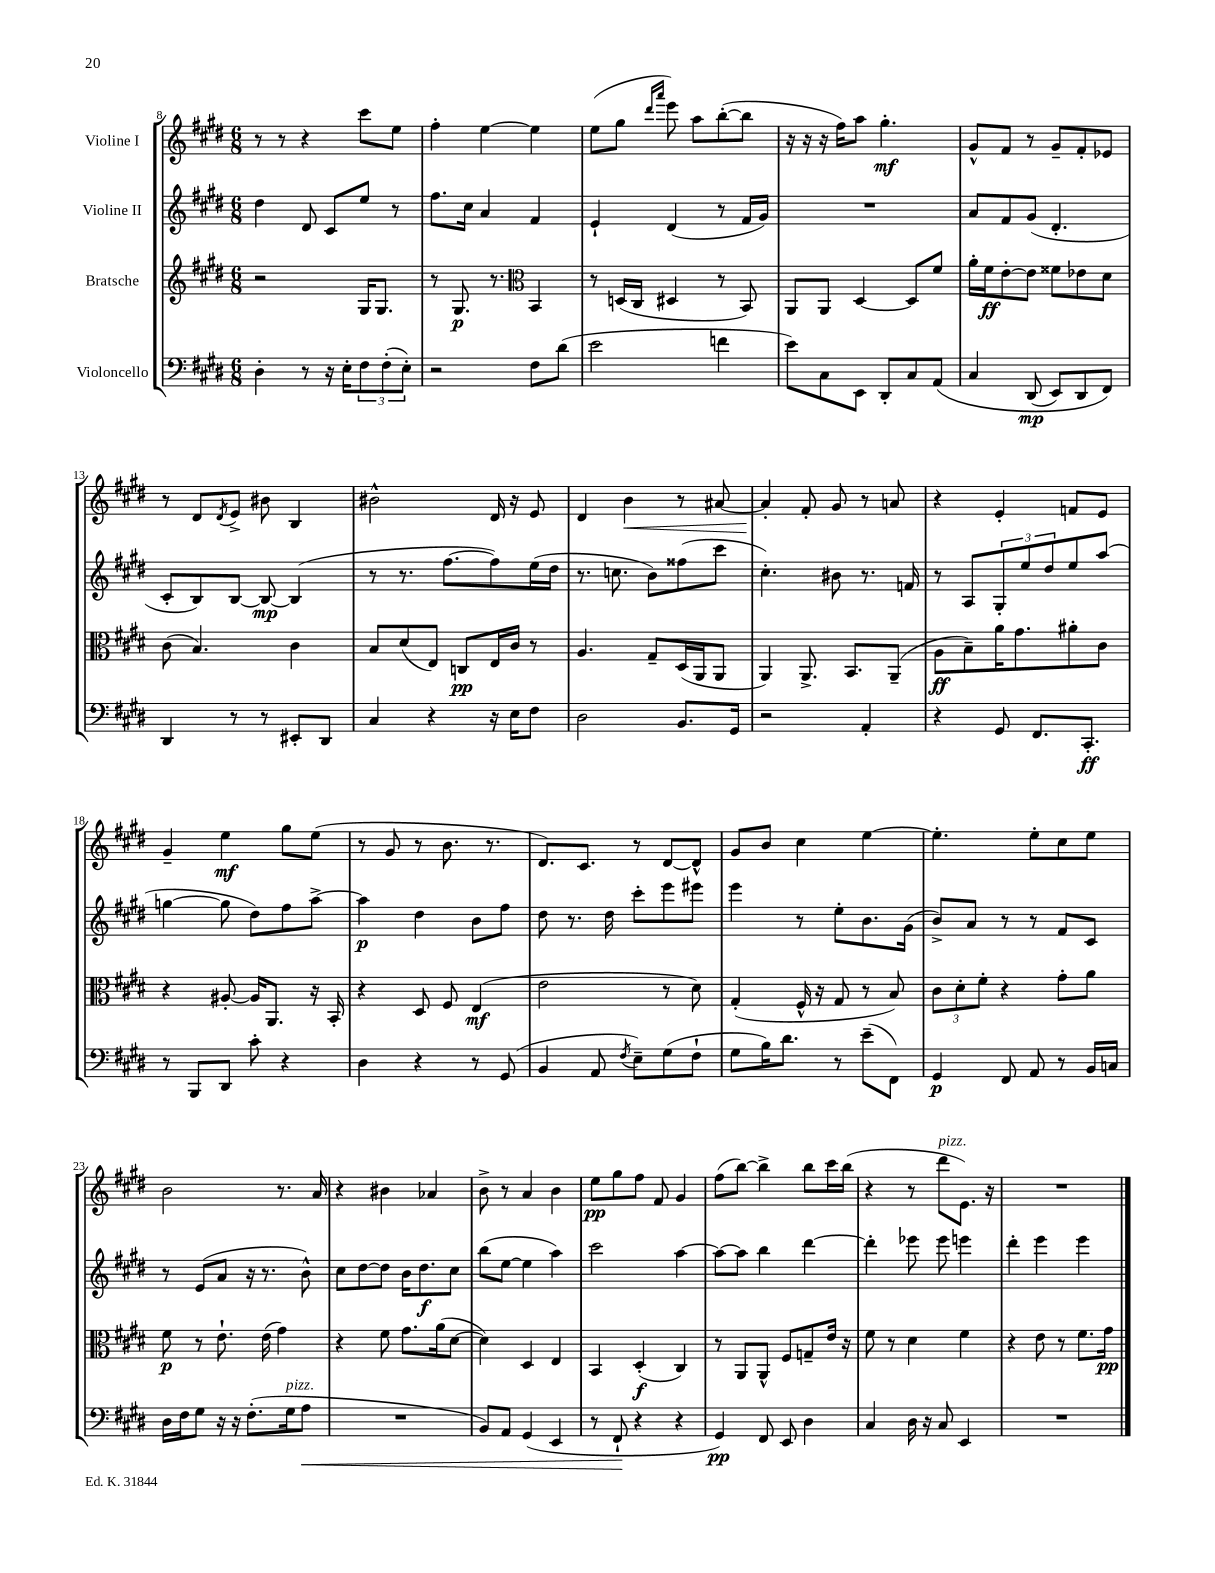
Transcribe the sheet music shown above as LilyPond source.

<<
\new StaffGroup <<
\new Staff = "s0" \with { instrumentName = "Violine I" } {
    \clef treble \key e \major \numericTimeSignature \time 6/8
    r8 r8 r4 cis'''8 e''8 |
    fis''4-. e''4~ e''4 |
    e''8( gis''8 \grace { dis'''16 a'''16 } e'''8) a''8 b''8~-.( b''8 |
    r16 r16 r16 fis''16) a''8 gis''4.-.\mf |
    gis'8-^ fis'8 r8 gis'8-- fis'8-. ees'8 |
    r8 dis'8 \acciaccatura { dis'8 } e'8-> bis'8 b4 |
    bis'2-^ dis'16 r16 e'8 |
    dis'4 b'4\< r8 ais'8~ |
    ais'4-.\! fis'8-. gis'8 r8 a'8 |
    r4 e'4-. f'8 e'8 |
    gis'4-- e''4\mf gis''8 e''8( |
    r8 gis'8 r8 b'8. r8. |
    dis'8.) cis'8. r8 dis'8~ dis'8-^ |
    gis'8 b'8 cis''4 e''4~ |
    e''4.-. e''8-. cis''8 e''8 |
    b'2 r8. a'16 |
    r4 bis'4 aes'4 |
    b'8-> r8 a'4 b'4 |
    e''8\pp gis''8 fis''8 fis'8 gis'4 |
    fis''8( b''8~) b''4-> b''8 cis'''16 b''16( |
    r4 r8 dis'''8^\markup { \italic "pizz." } e'8.) r16 |
    R2. \bar "|." |
}
\new Staff = "s1" \with { instrumentName = "Violine II" } {
    \clef treble \key e \major \numericTimeSignature \time 6/8
    dis''4 dis'8 cis'8 e''8 r8 |
    fis''8. cis''16 a'4 fis'4 |
    e'4-! dis'4( r8 fis'16 gis'16) |
    R2. |
    a'8 fis'8 gis'8( dis'4.-. |
    cis'8-. b8) b8~ b8~\mp b4( |
    r8 r8. fis''8.~ fis''8) e''16( dis''16 |
    r8. c''8. b'8) fisis''8( cis'''8 |
    cis''4.-.) bis'8 r8. f'16 |
    r8 a8 \tuplet 3/2 { gis8-. e''8 dis''8 } e''8 a''8( |
    g''4~ g''8 dis''8) fis''8 a''8~-> |
    a''4\p dis''4 b'8 fis''8 |
    dis''8 r8. dis''16 cis'''8-. e'''8 eis'''8 |
    e'''4 r8 e''8-. b'8. gis'16( |
    b'8->) a'8 r8 r8 fis'8 cis'8 |
    r8 e'8( a'8 r16 r8. b'8-^) |
    cis''8 dis''8~ dis''8 b'16 dis''8.\f cis''8 |
    b''8( e''8~ e''4 a''4) |
    cis'''2 a''4~ |
    a''8~ a''8 b''4 dis'''4~ |
    dis'''4-. ees'''8 ees'''8 e'''4 |
    dis'''4-. e'''4 e'''4 \bar "|." |
}
\new Staff = "s2" \with { instrumentName = "Bratsche" } {
    \clef treble \key e \major \numericTimeSignature \time 6/8
    r2 gis16 gis8. |
    r8 gis8.\p r8. \clef alto b,4 |
    r8 d16( cis16 dis4 r8 b,8) |
    a,8 a,8 dis4~ dis8 fis'8 |
    a'16-. fis'16\ff e'8~-. e'8 fisis'8 ees'8 dis'8 |
    cis'8( b4.) cis'4 |
    b8 dis'8( e8) c8\pp e16 cis'16 r8 |
    a4. gis8-- dis16( a,16 a,8 |
    a,4) a,8.-> b,8. a,8--( |
    a8\ff b8--) a'16 gis'8. ais'8-. cis'8 |
    r4 ais8~-. ais16 a,8. r16 b,16-. |
    r4 dis8 fis8 e4\mf( |
    e'2 r8 dis'8) |
    gis4-.( fis16-^ r16 gis8 r8 b8) |
    \tuplet 3/2 { cis'8 dis'8-. fis'8-. } r4 gis'8-. a'8 |
    fis'8\p r8 e'8.-! e'16( gis'4) |
    r4 fis'8 gis'8. a'16( dis'8~ |
    dis'4) dis4 e4 |
    b,4 dis4-.\f( cis4) |
    r8 a,8 a,8-^ fis8 g8-- e'16 r16 |
    fis'8 r8 dis'4 fis'4 |
    r4 e'8 r8 fis'8. gis'16\pp \bar "|." |
}
\new Staff = "s3" \with { instrumentName = "Violoncello" } {
    \clef bass \key e \major \numericTimeSignature \time 6/8
    dis4-. r8 r16 e16-. \tuplet 3/2 { fis8 fis8-.( e8-.) } |
    r2 fis8 dis'8( |
    e'2 f'4 |
    e'8) cis8 e,8 dis,8-. cis8 a,8\( |
    cis4 dis,8\mp( e,8) dis,8 fis,8\) |
    dis,4 r8 r8 eis,8-. dis,8 |
    cis4 r4 r16 e16 fis8 |
    dis2 b,8. gis,16 |
    r2 a,4-. |
    r4 gis,8 fis,8. cis,8.-.\ff |
    r8 b,,8 dis,8 cis'8-. r4 |
    dis4 r4 r8 gis,8( |
    b,4 a,8 \acciaccatura { fis8 } e8--) gis8( fis8-! |
    gis8 b16) dis'8. r8 e'8--( fis,8) |
    gis,4\p fis,8 a,8 r8 b,16 c16 |
    dis16 fis16 gis8 r16 r16 fis8.-.( gis16^\markup { \italic "pizz." } a8\< |
    R2. |
    b,8) a,8 gis,4( e,4 |
    r8 fis,8-!\! r4 r4 |
    gis,4\pp) fis,8 e,8 dis4 |
    cis4 dis16 r16 cis8 e,4 |
    R2. \bar "|." |
}
>>
>>
\layout { \context { \Score currentBarNumber = #8 } }
